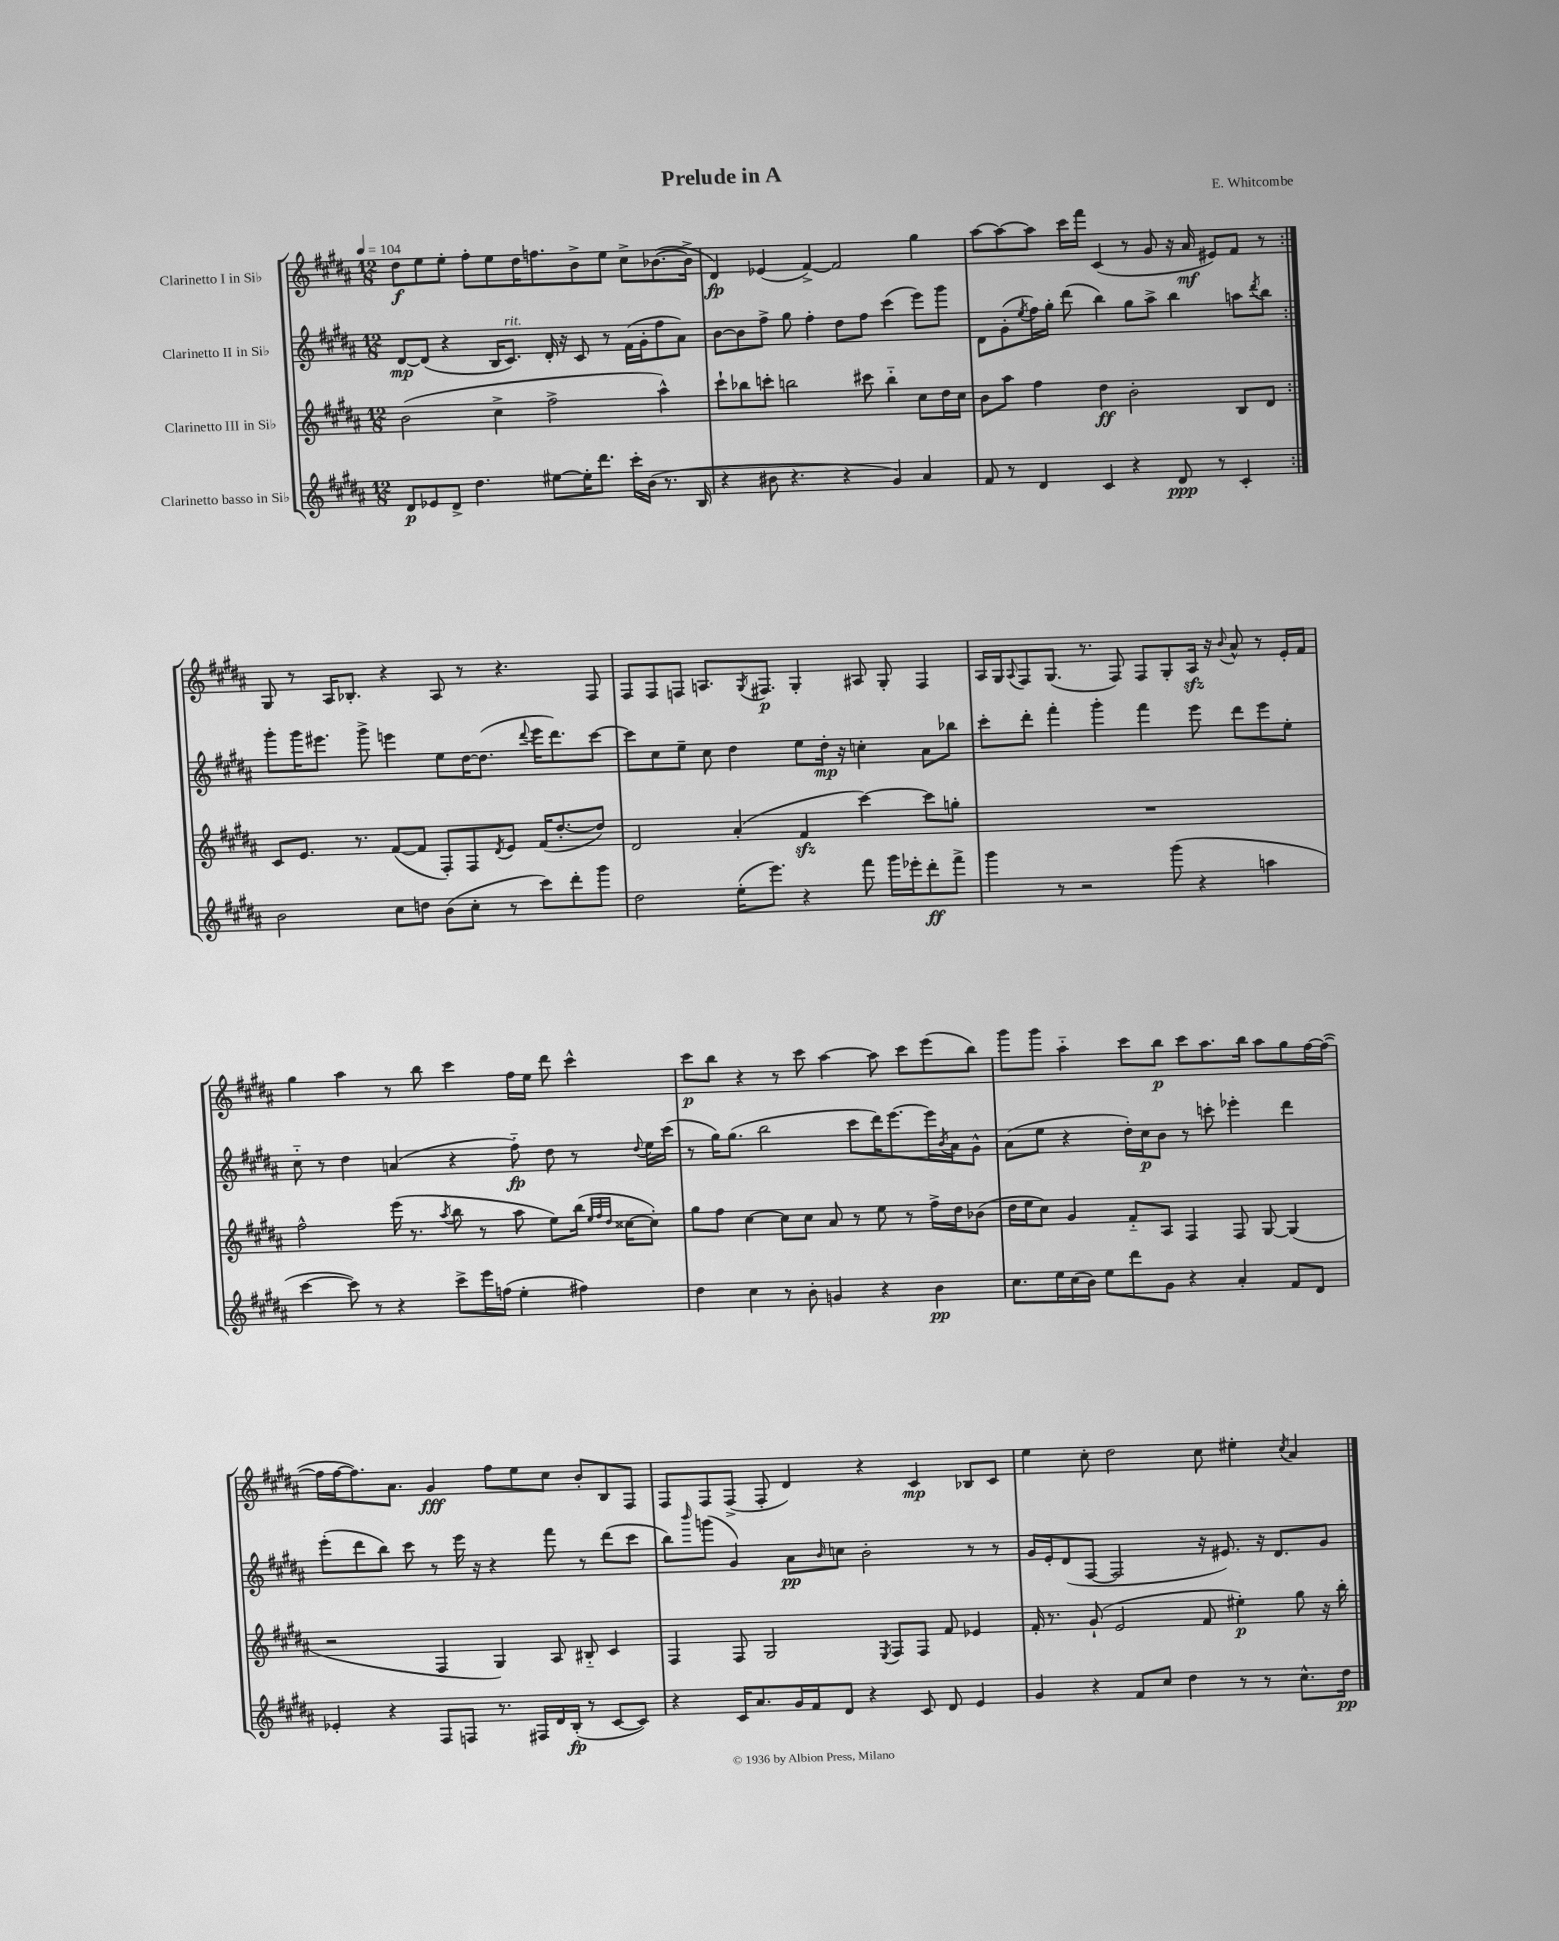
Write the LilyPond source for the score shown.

\header { title = "Prelude in A" composer = "E. Whitcombe" }
<<
\new StaffGroup <<
\new Staff = "s0" \with { instrumentName = "Clarinetto I in Sib" } {
    \clef treble \key b \major \numericTimeSignature \time 12/8 \tempo 4 = 104
    \repeat volta 2 { dis''8\f e''8 e''8-. fis''8-. e''8 dis''16 f''8. b'8-> e''8 cis''8-> bes'8.~( bes'16-> |
    dis'4\fp) ees'4( fis'4~->) fis'2 gis''4 |
    ais''8~ ais''8~ ais''8 cis'''16 fis'''16 cis'4( r8 gis'8 r16 ais'16\mf eis'8) fis'8 r8 | }
    gis8 r8 ais16 bes8.-. r4 ais8 r8 r4. fis8 |
    fis8 fis8 f8 a8. \acciaccatura { gis8 } fis8.\p gis4-. ais8 gis8-. fis4 |
    ais16 gis16 \appoggiatura { ais8 } fis8 gis8.( r8. fis8) fis8 gis8-. ais16\sfz r16 \appoggiatura { b'8 } ais'8-^ r8 e'16-. fis'16 |
    gis''4 ais''4 r8 b''8 cis'''4 fis''16 e''16 dis'''8 cis'''4-^ |
    cis'''8\p b''8 r4 r8 cis'''8 ais''4~ ais''8 cis'''8 e'''8( b''8) |
    gis'''8 gis'''8 ais''4-_ cis'''8 b''8\p cis'''8 ais''8. b''16 ais''8 gis''8 fis''16~ fis''16~( |
    fis''16 fis''16~ fis''8.) ais'8. gis'4\fff fis''8 e''8 cis''8 b'8-. b8 fis8 |
    fis8 fis8 fis8->( fis8-. dis'4) r4 cis'4\mp bes8 cis'8 |
    e''4 cis''8-. dis''2 cis''8 eis''4-. \acciaccatura { cis''8 } ais'4 \bar "|." |
}
\new Staff = "s1" \with { instrumentName = "Clarinetto II in Sib" } {
    \clef treble \key b \major \numericTimeSignature \time 12/8
    \repeat volta 2 { dis'8~\mp dis'8( r4 b16 cis'8.^\markup { \italic "rit." }) dis'16-. r16 cis'8 r8 fis'16( gis'16-. fis''8 ais'8) |
    b'8~ b'8 fis''8-> gis''8 fis''4-. dis''8 fis''8 cis'''4( e'''8) gis'''8 |
    dis'8 gis'8-.( \acciaccatura { e''8 } fis''16) gis''16-. dis'''8( b''4) gis''8 ais''8-> b''4 a''8 \acciaccatura { dis'''8 } b''8 | }
    gis'''8-. gis'''16 eis'''8. gis'''8-> e'''4 e''8 dis''16~ dis''8.( \appoggiatura { dis'''8 } e'''16 dis'''8.) cis'''8~ |
    cis'''8 cis''8 e''8-- cis''8 dis''4 e''8 dis''16-.\mp r16 c''4-. ais'8 bes''8 |
    cis'''8-. dis'''8-. fis'''4-. gis'''4-. fis'''4 e'''8 dis'''8 e'''8 e''8-. |
    cis''8-_ r8 dis''4 a'4( r4 fis''8-_\fp) dis''8 r8 \appoggiatura { dis''8 } e''16 cis'''16( |
    r8 gis''16) gis''8.( b''2 cis'''8 dis'''16) e'''8.~ e'''16 \acciaccatura { b'8 } ais'16 gis'8-^ |
    ais'8( e''8 r4 dis''16-.) cis''16\p b'8 r8 c'''8-. ees'''4-. dis'''4 |
    e'''8-.( dis'''8 b''8) cis'''8 r8 e'''16 r16 r4 fis'''8 r8 dis'''8( cis'''8 |
    b''8) \grace { b'''16 } g'''8( gis'4) ais'8\pp \grace { b'16 } c''8 b'2-. r8 r8 |
    gis'16 e'16-. dis'8( fis8~ fis2 r16 eis'8.) r16 dis'8. gis'8 \bar "|." |
}
\new Staff = "s2" \with { instrumentName = "Clarinetto III in Sib" } {
    \clef treble \key b \major \numericTimeSignature \time 12/8
    \repeat volta 2 { b'2( cis''4-> fis''2-> ais''4-^) |
    cis'''8-! bes''8 c'''8-. b''2 cis'''8 b''4-_ cis''8 dis''16 cis''16 |
    b'8 ais''8 fis''4 dis''4\ff b'2-. b8 dis'8 | }
    cis'8 e'8. r8. fis'8~( fis'8 fis8-.) fis8 \acciaccatura { dis'8 } e'8 fis'16( dis''8.~-. dis''8) |
    dis'2 ais'4-.( fis'4\sfz cis'''4~) cis'''8 g''8-. |
    R1. |
    fis''2-^ e'''16( r8. \acciaccatura { ais''8 } b''8 r8 ais''8 e''8) b''16( \grace { e''32 fis''32 dis''32 } cisis''16~ cisis''8-.) |
    gis''8 fis''8 cis''4~ cis''8 cis''8 ais'8 r8 e''8 r8 fis''16-> dis''16 bes'8( |
    dis''16 e''16 cis''8) gis'4 fis'8-_ ais8 fis4 fis8 gis8~ gis4( |
    r2 fis4 gis4) ais8 bis8-_ cis'4 |
    fis4 fis8 gis2 \acciaccatura { e8 } fis8 fis8 fis'8 ees'4 |
    fis'16-. r8. gis'8-!( e'2 fis'8 eis''4-.\p) gis''8 r16 b''16-. \bar "|." |
}
\new Staff = "s3" \with { instrumentName = "Clarinetto basso in Sib" } {
    \clef treble \key b \major \numericTimeSignature \time 12/8
    \repeat volta 2 { dis'8\p ees'8 dis'8-> dis''4. eis''8~ eis''16-. dis'''8. cis'''16-. b'16( r8. b16 |
    r4 bis'8 r4. r4 gis'4) ais'4 |
    fis'8 r8 dis'4 cis'4 r4 dis'8\ppp r8 cis'4-. | }
    b'2 cis''8 d''8 b'8( cis''8-. r8 cis'''8) dis'''8-. gis'''8 |
    dis''2 e''16-.( e'''8.) r4 fis'''8 gis'''16 ees'''16-. dis'''8-.\ff fis'''8-> |
    gis'''4 r8 r2 gis'''8( r4 a''4 |
    cis'''4~ cis'''8) r8 r4 cis'''8-> e'''16 f''16( e''4-. fis''4) |
    dis''4 cis''4 r8 b'8-. g'4 r4 b'4\pp |
    cis''8. e''16 cis''16( b'16) e''8 dis'''8 gis'8 r4 ais'4-. fis'8 dis'8 |
    ees'4-. r4 fis8 f8 r8. fis16 dis'16 b16-.\fp( r8 cis'8~ cis'8) |
    r4 cis'16 ais'8. gis'16 fis'16 dis'8 r4 cis'8 dis'8 e'4 |
    gis'4 r4 fis'8 cis''8 dis''4 r8 r8 cis''8.-^ dis''16\pp \bar "|." |
}
>>
>>
\layout { \context { \Score \remove "Bar_number_engraver" } }
